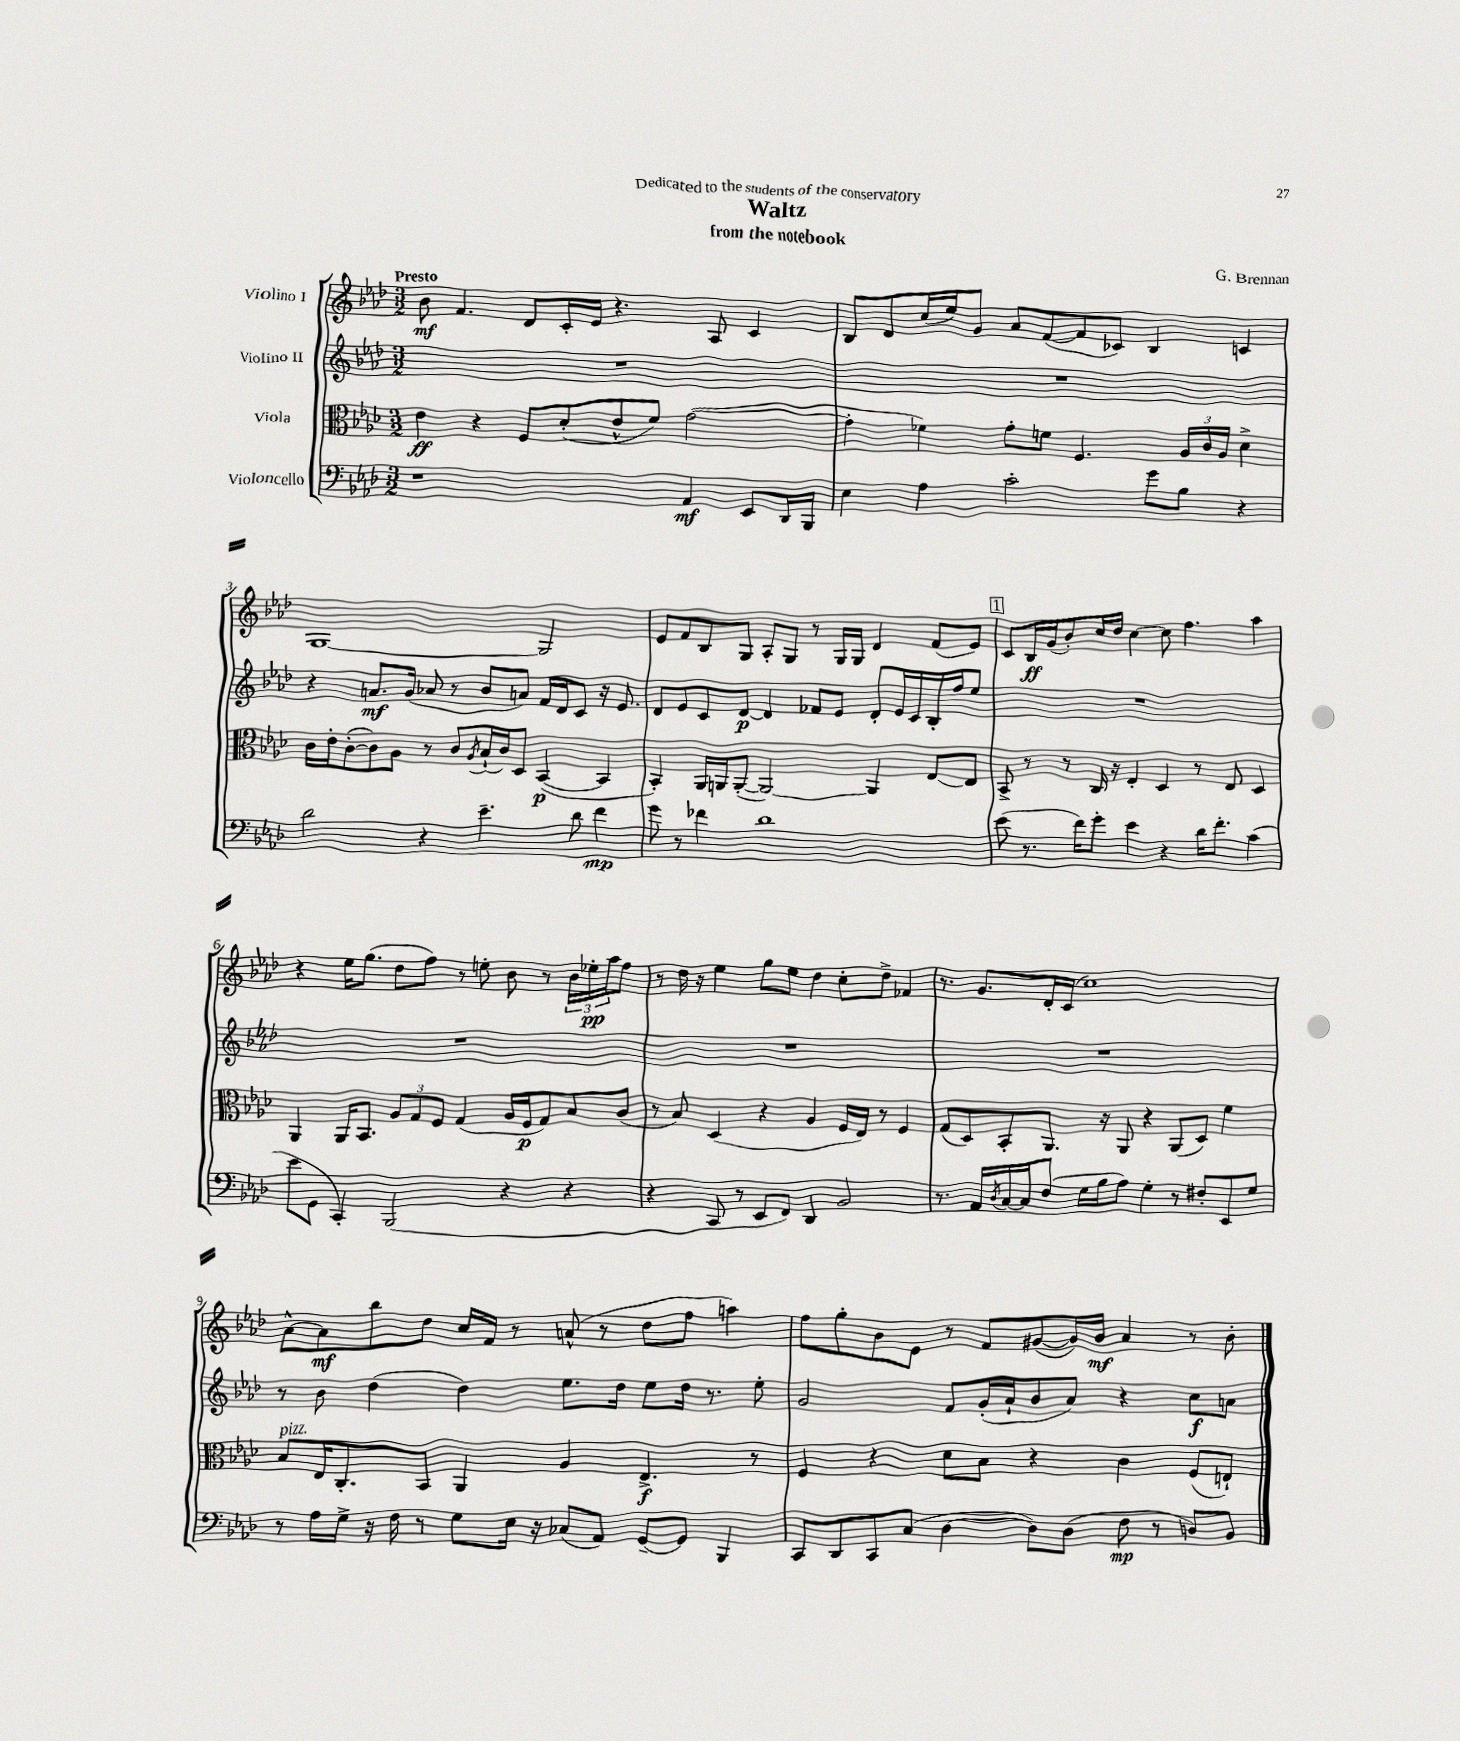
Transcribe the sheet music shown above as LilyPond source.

\header { title = "Waltz" composer = "G. Brennan" subtitle = "from the notebook" dedication = "Dedicated to the students of the conservatory" }
<<
\new StaffGroup <<
\new Staff = "s0" \with { instrumentName = "Violino I" } {
    \clef treble \key aes \major \numericTimeSignature \time 3/2 \tempo "Presto"
    bes'8\mf f'4. des'8 c'16-. ees'16 r4. aes8 c'4 |
    bes8 des'8 c''16( ees''16) g'8 aes'8 f'8~( f'8 ces'8) bes4 c'4 |
    g1~ g2 |
    ees'8 f'8 bes8 g8 aes8-. g8 r8 g16 g16 des'4 f'8( ees'8) |
    \mark \markup { \box "1" } c'8 bes16\ff g'16( bes'8-.) c''16 des''16 c''4~ c''8 f''4. aes''4 |
    r4 ees''16 g''8.( des''8 f''8) r8 e''8-. bes'8 r8 \tuplet 3/2 { bes'16 ees''16-.\pp aes''16 } f''8 |
    r8 des''16 r16 ees''4 g''8 ees''8 des''4 c''8-. des''8-> fes'4 |
    r8. g'8. des'16-. c'16( c''1) |
    aes'8~-^ aes'8\mf bes''8 des''8 c''16 f'16 r8 a'8-^( r8 des''8 f''8 a''4) |
    f''8 g''8-. bes'8 ees'8 r8 f'8 gis'8~( gis'16) bes'16\mf aes'4 r8 bes'8-. \bar "|." |
}
\new Staff = "s1" \with { instrumentName = "Violino II" } {
    \clef treble \key aes \major \numericTimeSignature \time 3/2
    R1. |
    R1. |
    r4 a'8.\mf g'16( aes'8 r8 bes'8 a'8) f'16 des'16 c'8 r16 ees'8. |
    des'8 ees'8 c'8 des'8~\p des'4 fes'8 ees'8 des'8-. ees'16 c'16 bes16-. f''16 ees''8 |
    \mark \markup { \box "1" } R1. |
    R1. |
    R1. |
    R1. |
    r8 bes'8 des''4( des''4) ees''8. des''16 ees''8 des''16 r8. ees''8-. |
    g'2 f'8 g'16-.( aes'16-! bes'8 aes'8) r4 c''8\f a'8 \bar "|." |
}
\new Staff = "s2" \with { instrumentName = "Viola" } {
    \clef alto \key aes \major \numericTimeSignature \time 3/2
    ees'4\ff r4 f8 des'8-.( ees'8-^ f'8) g'2~( |
    g'4-. fes'4) g'8-. f'8 f4. \tuplet 3/2 { aes16 c'16 aes16 } des'4-> |
    c'16 ees'16-. c'8~-.( c'8) aes8 r8 c'8 \acciaccatura { aes8 } bes16-!( c'16) des8 bes,4~\p( bes,4 |
    bes,4-.) aes,16 a,16 a,8~-.( a,2~) a,4 ees8~ ees8 |
    \mark \markup { \box "1" } bes,8-> r8 r8 c16 r16 ees4-. des4 r8 ees8 des4 |
    aes,4 aes,16 bes,8. \tuplet 3/2 { aes8 g8 f8 } g4( aes16 f16\p g8) bes8 c'8( |
    r8 bes8) des4( r4 aes4 f16 ees16) r8 f4 |
    g8( des8) bes,8-. aes,8. r16 aes,8 r4 aes,8( des8) f'4 |
    bes8^\markup { \italic "pizz." } ees16 c8.-. bes,8 aes,4 aes4 ees4.->\f r8 |
    f4 r4 des'8 bes8 r4 c'4 f8( e8-!) \bar "|." |
}
\new Staff = "s3" \with { instrumentName = "Violoncello" } {
    \clef bass \key aes \major \numericTimeSignature \time 3/2
    r1 aes,4\mf ees,8 des,16 bes,,16 |
    ees4 aes4 c'2-. g'8 bes8 r4 |
    des'2 r4 ees'4.-- des'8 f'4\mp |
    g'8 r8 fes'4 des'1 |
    \mark \markup { \box "1" } ees'8( r8. f'16) g'8-. ees'4 r4 des'16 f'8.-. c'4( |
    ees'8 g,8 c,4-.) bes,,2( r4 r4 |
    r4 c,8 r8 ees,8 f,8) des,4 bes,2 |
    r8. aes,16 \acciaccatura { des8 } c16~ c16 f8( g16 bes16 aes8) g4-. r8 fis8-. ees,8 g8 |
    r8 aes16 g16-> r16 f16 r8 g8 ees16 r16 ces8( aes,8) g,8~-- g,8 bes,,4 |
    c,8 des,8 c,8 c8( des4~ des8) des8( f8\mp r8 d8) bes,8 \bar "|." |
}
>>
>>
